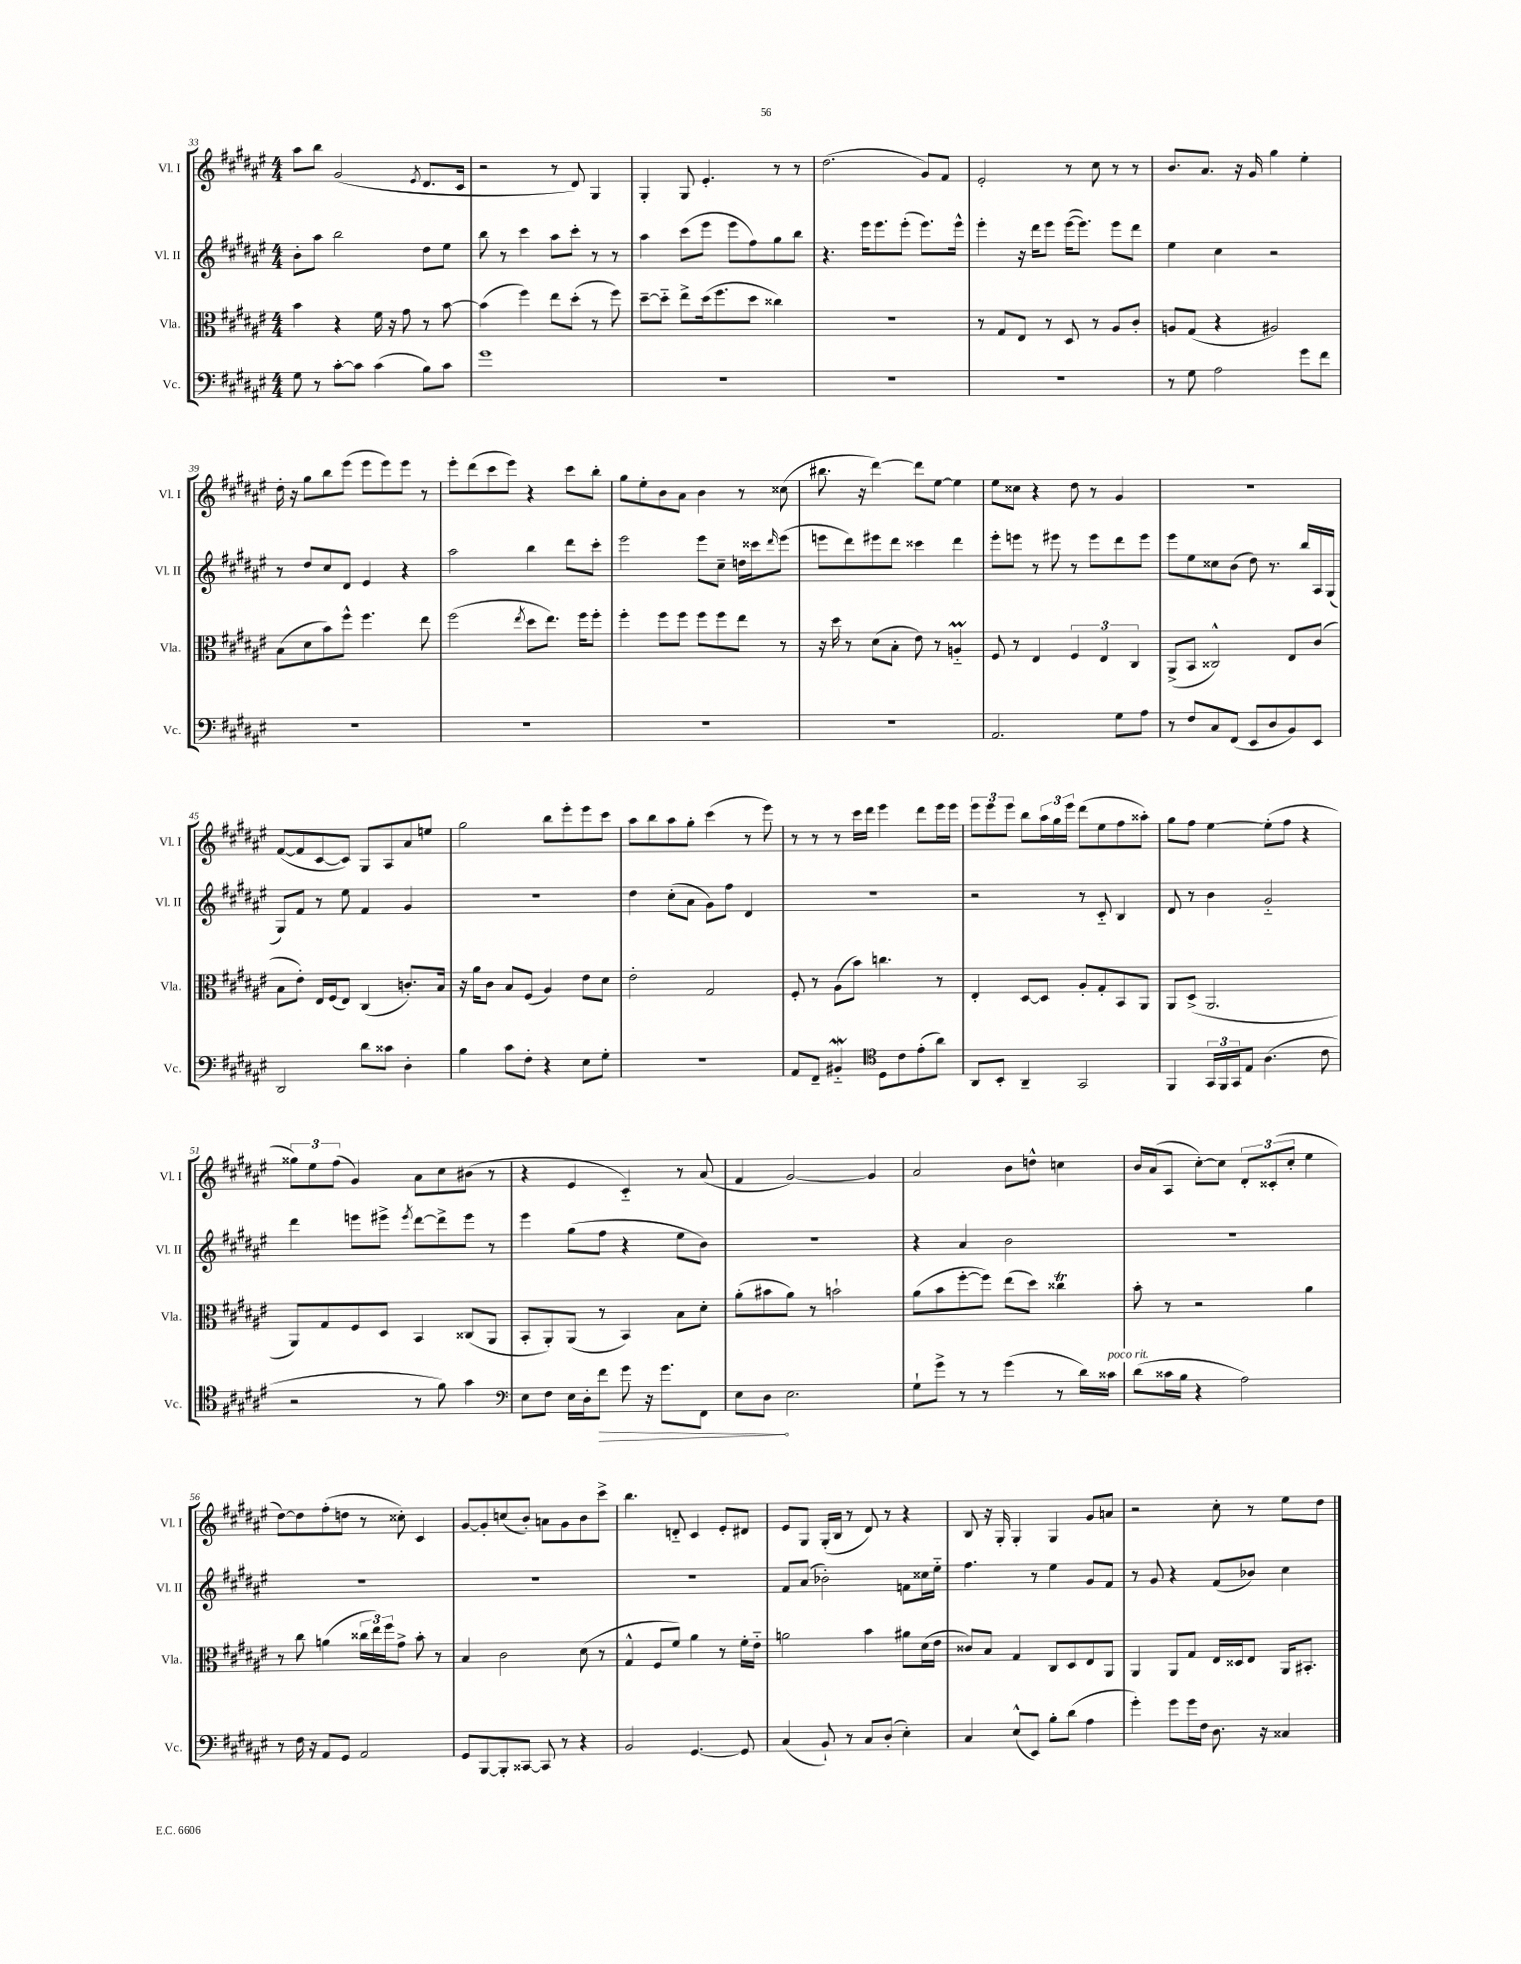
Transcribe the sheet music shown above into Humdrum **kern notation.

**kern	**dynam	**kern	**kern	**kern
*part4	*part4	*part3	*part2	*part1
*staff4	*staff4	*staff3	*staff2	*staff1
*I"Vc.	*	*I"Vla.	*I"Vl. II	*I"Vl. I
*I'Vc.	*	*I'Vla.	*I'Vl. II	*I'Vl. I
*clefF4	*	*clefC3	*clefG2	*clefG2
*k[f#c#g#d#a#e#]	*	*k[f#c#g#d#a#e#]	*k[f#c#g#d#a#e#]	*k[f#c#g#d#a#e#]
*M4/4	*	*M4/4	*M4/4	*M4/4
=33	=33	=33	=33	=33
8G#\	.	4b\	8b'\L	8aa#\L
8r	.	.	8aa#\J	8bb\J
[8c#'\L	.	4r	2bb\	(2g#/
8c#\J]	.	.	.	.
(4c#\	.	16f#\	.	.
.	.	16r	.	.
.	.	8g#\	.	.
.	.	.	.	8qe#/
8B\L)	.	8r	8dd#\L	8.d#/L
8c#\J	.	[8b\	8ee#\J	.
.	.	.	.	16c#/Jk
=34	=34	=34	=34	=34
1g#	.	(4b\]	8bb\	2r
.	.	.	8r	.
.	.	4ff#\)	4ccc#\	.
.	.	8ee#\L	8aa#\L	8r
.	.	(8dd#'\J	8ccc#'\J	8d#/)
.	.	8r	8r	4G#/
.	.	8ff#\)	8r	.
=35	=35	=35	=35	=35
1r	.	[8dd#~\L	4aa#\	4G#'/
.	.	8dd#\J]	.	.
.	.	8ee#^\L	(8ccc#\L	8G#/
.	.	(16dd#\k	8eee#\J	4.e#'/
.	.	8.ff#\	.	.
.	.	.	8eee#\L	.
.	.	8dd#\J	8ff#\)	.
.	.	4cc##X\)	8gg#\	8r
.	.	.	8bb\J	8r
=36	=36	=36	=36	=36
1r	.	1r	4.r	(2.dd#\
.	.	.	16eee#\KL	.
.	.	.	8.eee#\	.
.	.	.	(8eee#'\J	.
.	.	.	8.eee#\L)	8g#/L)
.	.	.	.	8f#/J
.	.	.	16eee#^^\Jk	.
=37	=37	=37	=37	=37
1r	.	8r	4eee#'\	2e#'/
.	.	8G#/L	.	.
.	.	8E#/J	16r	.
.	.	.	16ddd#\KL	.
.	.	8r	8eee#\J	.
.	.	8D#/	([16eee#\KL	8r
.	.	.	8.eee#\J])	.
.	.	8r	.	8cc#\
.	.	8A#/L	8eee#\L	8r
.	.	8c#'/J	8ddd#\J	8r
=38	=38	=38	=38	=38
8r	.	8An/L	4ee#\	8.b/L
8G#\	.	(8G#/J	.	.
.	.	.	.	8.a#/J
2A#\	.	4r	4cc#\	.
.	.	.	.	16r
.	.	.	.	16g#/
.	.	2A#X/)	2r	4gg#\
8g#\L	.	.	.	4ee#'\
8f#\J	.	.	.	.
!!LO:LB:g=z
=39	=39	=39	=39	=39
1r	.	(8B\L	8r	16dd#'\
.	.	.	.	16r
.	.	8d#\	8dd#/L	8gg#\L
.	.	8b\)	8cc#/	8bb\
.	.	8ff#^^\J	8d#/J	(8eee#\J
.	.	4.ff#\	4e#/	8eee#\L
.	.	.	.	8eee#\)
.	.	.	4r	8eee#\J
.	.	8ee#\	.	8r
=40	=40	=40	=40	=40
1r	.	(2ff#\	2aa#\	8eee#'\L
.	.	.	.	(8ddd#\
.	.	.	.	8ccc#\
.	.	.	.	8eee#\J)
.	.	8qee#/	.	.
.	.	8dd#\L	4bb\	4r
.	.	8.ee#\J)	.	.
.	.	.	8ddd#\L	8ccc#\L
.	.	16ff#\KL	.	.
.	.	8ff#'\J	8ccc#'\J	8bb'\J
=41	=41	=41	=41	=41
1r	.	4ff#'\	2eee#\	8gg#\L
.	.	.	.	8ee#'\
.	.	8ff#\L	.	8b\
.	.	8ff#\J	.	8a#\J
.	.	8ff#\L	8eee#\L	4b\
.	.	8ff#\	8cc#~\J	.
.	.	8ee#\J	16ddn\LL	8r
.	.	.	16ccc##X\J	.
.	.	.	16qqddd#/	.
.	.	8r	(8eee#\J	(8cc##X\
=42	=42	=42	=42	=42
1r	.	16r	8eeen\L	8.bb#X\
.	.	16dd#\	.	.
.	.	8r	8ddd#\)	.
.	.	.	.	16r
.	.	(8d#\L	8eee#X\	[4ddd#\)
.	.	8B'\J	8ddd#\J	.
.	.	8e#\)	4ccc##X\	8ddd#\L]
.	.	8r	.	[8ee#\J
.	.	4AnM/	4ddd#\	4ee#\]
=43	=43	=43	=43	=43
2.AA#/	.	8F#/	8eee#'\L	8ee#\L
.	.	8r	8eeen\J	8cc##X\J
.	.	4E#/	8r	4r
.	.	.	8eee#X\	.
.	.	6F#/	8r	8dd#\
.	.	.	8eee#\L	8r
.	.	6E#/	.	.
8G#\L	.	.	8ddd#\	4g#/
.	.	6C#/	.	.
8A#\J	.	.	8eee#\J	.
=44	=44	=44	=44	=44
8r	.	(8AA#^/L	8eee#\L	1r
8F#/L	.	8BB/J	8ee#\	.
8C#/	.	2C##X^^/)	8cc##X\	.
(8FF#/J	.	.	(8b\J	.
8EE#/L	.	.	8dd#\)	.
8D#/	.	.	8.r	.
8BB/)	.	8E#/L	.	.
.	.	.	16bb/LL	.
8EE#/J	.	(8c#/J	16A#/	.
.	.	.	(16G#/JJ	.
!!LO:LB:g=z
=45	=45	=45	=45	=45
2DD#/	.	8B\L	8G#/L)	([8f#/L
.	.	8e#'\J)	8f#/J	8f#/]
.	.	16E#/LL	8r	[8c#/
.	.	(16F#/J	.	.
.	.	8E#/J)	8ee#\	8c#/J])
8d#\L	.	(4C#/	4f#/	8G#/L
8c##X\J	.	.	.	8A#/
4D#'\	.	8.cn'/L)	4g#/	8a#/
.	.	.	.	8een/J
.	.	16B/Jk	.	.
=46	=46	=46	=46	=46
4B\	.	16r	1r	2gg#\
.	.	16a#\KL	.	.
.	.	8c#\J	.	.
8c#\L	.	8B/L	.	.
8F#'\J	.	(8F#/J	.	.
4r	.	4A#/)	.	8bb\L
.	.	.	.	8eee#'\
8E#\L	.	8e#\L	.	8eee#\
8G#'\J	.	8d#\J	.	8ccc#\J
=47	=47	=47	=47	=47
1r	.	2e#'\	4dd#\	8aa#\L
.	.	.	.	8bb\
.	.	.	(8cc#'\L	8aa#\
.	.	.	8a#\J	8gg#'\J
.	.	2G#/	8g#\L)	(4ccc#\
.	.	.	8ff#\J	.
.	.	.	4d#/	8r
.	.	.	.	8eee#\)
=48	=48	=48	=48	=48
8AA#/L	.	8F#'/	1r	8r
8FF#~/J	.	8r	.	8r
4BB#XW/	.	(8A#\L	.	8r
.	.	8b\J)	.	16ccc#\LL
.	.	.	.	16ddd#\JJ
*clefC4	*	*	*	*
8D#\L	.	4.ccn\	.	4eee#\
8c#\	.	.	.	.
(8e#'\	.	.	.	8ddd#\L
8a#\J)	.	8r	.	16eee#\L
.	.	.	.	16eee#\JJ
=49	=49	=49	=49	=49
8AA#/L	.	4E#'/	2r	12eee#\L
.	.	.	.	12eee#\
8BB'/J	.	.	.	.
.	.	.	.	12eee#\J
4AA#~/	.	[8D#/L	.	8bb\L
.	.	8D#/J]	.	24aa#\L
.	.	.	.	24gg#\
.	.	.	.	24eee#\JJ
2GG#/	.	8A#'/L	8r	(8ddd#\L
.	.	8G#'/	8c#/	8ee#\
.	.	8BB/	4B/	8ff#\
.	.	8AA#/J	.	8aa##X'\J)
=50	=50	=50	=50	=50
4FF#/	.	8AA#/L	8d#/	8gg#\L
.	.	(8D#^/J	8r	8ff#\J
24GG#/LL	.	2.AA#/	4b\	[4ee#\
24FF#/	.	.	.	.
24GG#/J	.	.	.	.
8E#/J	.	.	.	.
(4.A#\	.	.	2g#/	(8ee#'\L]
.	.	.	.	8ff#\J
.	.	.	.	4r
8c#\	.	.	.	.
!!LO:LB:g=z
=51	=51	=51	=51	=51
2r	.	8AA#/L)	4ddd#\	12gg##X\L)
.	.	.	.	12ee#\
.	.	8G#/	.	.
.	.	.	.	(12ff#\J
.	.	8F#/	8eeen\L	4g#/)
.	.	8D#/J	8eee#X^\J	.
.	.	.	8qeee#/	.
8r	.	4BB/	[8ddd#\L	8a#\L
8f#\)	.	.	8ddd#^\]	8cc#\
4g#\	.	(8C##X/L	8eee#\J	(8b#X\J
.	.	8AA#/J	8r	8r
=52	=52	=52	=52	=52
*clefF4	*	*	*	*
8E#\L	.	8BB'/L	4eee#\	4r
8F#\J	.	8AA#'/)	.	.
16E#\LL	.	(8AA#/J	(8gg#\L	4e#/
16D#'\J	.	.	.	.
!	!LO:HP:b	!	!	!
8f#\J	>	8r	8ff#\J	.
8g#\	.	4BB/)	4r	4c#/)
16r	.	.	.	.
8.g#\L	.	.	.	.
.	.	8B\L	8ee#\L	8r
8FF#\J	.	8d#'\J	8b\J)	(8a#/
=53	=53	=53	=53	=53
8E#\L	.	(8a#'\L	1r	4f#/
8D#\J	.	8b#X\	.	.
2.E#\	]	8a#\J)	.	[2g#/)
.	.	8r	.	.
.	.	2bn`\	.	.
.	.	.	.	4g#/]
=54	=54	=54	=54	=54
8G#`\L	.	(8a#\L	4r	2a#/
8g#^\J	.	8b\	.	.
8r	.	[8ff#'\	4a#/	.
8r	.	8ff#\J])	.	.
(4g#\	.	(8ee#\L	2b\	8b\L
.	.	8dd#\J)	.	8ddn^^\J
8r	.	4cc##Xt\	.	4ccn\
16d#\LL)	.	.	.	.
!LO:TX:a:i:t=poco rit.	!	!	!	!
16c##X\JJ	.	.	.	.
=55	=55	=55	=55	=55
(8d#\L	.	8b'\	1r	16b/LL
.	.	.	.	(16a#/J
16c##X\L	.	8r	.	8A#/J
16B\JJ	.	.	.	.
4r	.	2r	.	[8cc#'\L)
.	.	.	.	8cc#\J]
2A#\)	.	.	.	12d#'/L
.	.	.	.	(12c##X'/
.	.	.	.	12cc#'/J
.	.	4a#\	.	4ee#\
!!LO:LB:g=z
=56	=56	=56	=56	=56
8r	.	8r	1r	[8dd#\L)
16F#\	.	8cc#\	.	8dd#\]
16r	.	.	.	.
8AA#/L	.	(4an\	.	(8ff#'\
8GG#/J	.	.	.	8ddn\J
2AA#/	.	24cc##X\LL	.	8r
.	.	24ee#\)	.	.
.	.	24ff#\J	.	.
.	.	8g#^\J	.	8cc##X'\)
.	.	8b'\	.	4c#/
.	.	8r	.	.
=57	=57	=57	=57	=57
8GG#/L	.	4B/	1r	[8g#/L
[8BBB/	.	.	.	8g#'/]
8BBB'/]	.	2c#\	.	(8ccn/
[8CC##X/J	.	.	.	8b'/J)
8CC##/]	.	.	.	8an\L
8r	.	.	.	8g#\
4r	.	(8d#\	.	8b\
.	.	8r	.	8ccc#^\J
=58	=58	=58	=58	=58
2BB/	.	4G#^^/	1r	4.bb\
.	.	8F#/L	.	.
.	.	8f#/J)	.	8dn/
[4.GG#/	.	4a#\	.	4c#/
.	.	8r	.	8e#'/L
8GG#/]	.	16f#'\LL	.	8d#X/J
.	.	16e#\JJ	.	.
=59	=59	=59	=59	=59
(4C#/	.	2an\	8f#/L	8e#/L
.	.	.	(8a#/J	8G#/J
8BB`/)	.	.	2b-X'\)	(16G#'/LL
.	.	.	.	16B/JJ
8r	.	.	.	8r
8C#/L	.	4b\	.	8d#/)
(8D#'/J	.	.	.	8r
4E#'\)	.	8a#X\L	8fn\L	4r
.	.	(16d#\L	16cc##X\L	.
.	.	16e#\JJ	16ee#\JJ	.
=60	=60	=60	=60	=60
4C#/	.	8c##X/L)	4.ff#\	8B/
.	.	8B/J	.	16r
.	.	.	.	16G#'/
(8E#^^/L	.	4G#/	.	4G#'/
8EE#/J)	.	.	8r	.
8B'\L	.	8C#/L	4ee#\	4G#/
(8d#\J	.	8D#/	.	.
4A#\	.	8E#/	8g#/L	8g#/L
.	.	8AA#/J	8f#/J	8an/J
=61	=61	=61	=61	=61
4g#'\)	.	4AA#/	8r	2r
.	.	.	8g#/	.
8g#\L	.	8AA#/L	4r	.
16g#\L	.	8G#/J	.	.
16F#\JJ	.	.	.	.
8.D#\	.	16E#/LL	(8f#/L	8cc#'\
.	.	16D##X/J	.	.
.	.	8E#/J	8b-X/J)	8r
16r	.	.	.	.
4C##X/	.	16AA#/KL	4cc#\	8ee#\L
.	.	8.BB#X'/J	.	.
.	.	.	.	8dd#\J
==	==	==	==	==
*-	*-	*-	*-	*-
